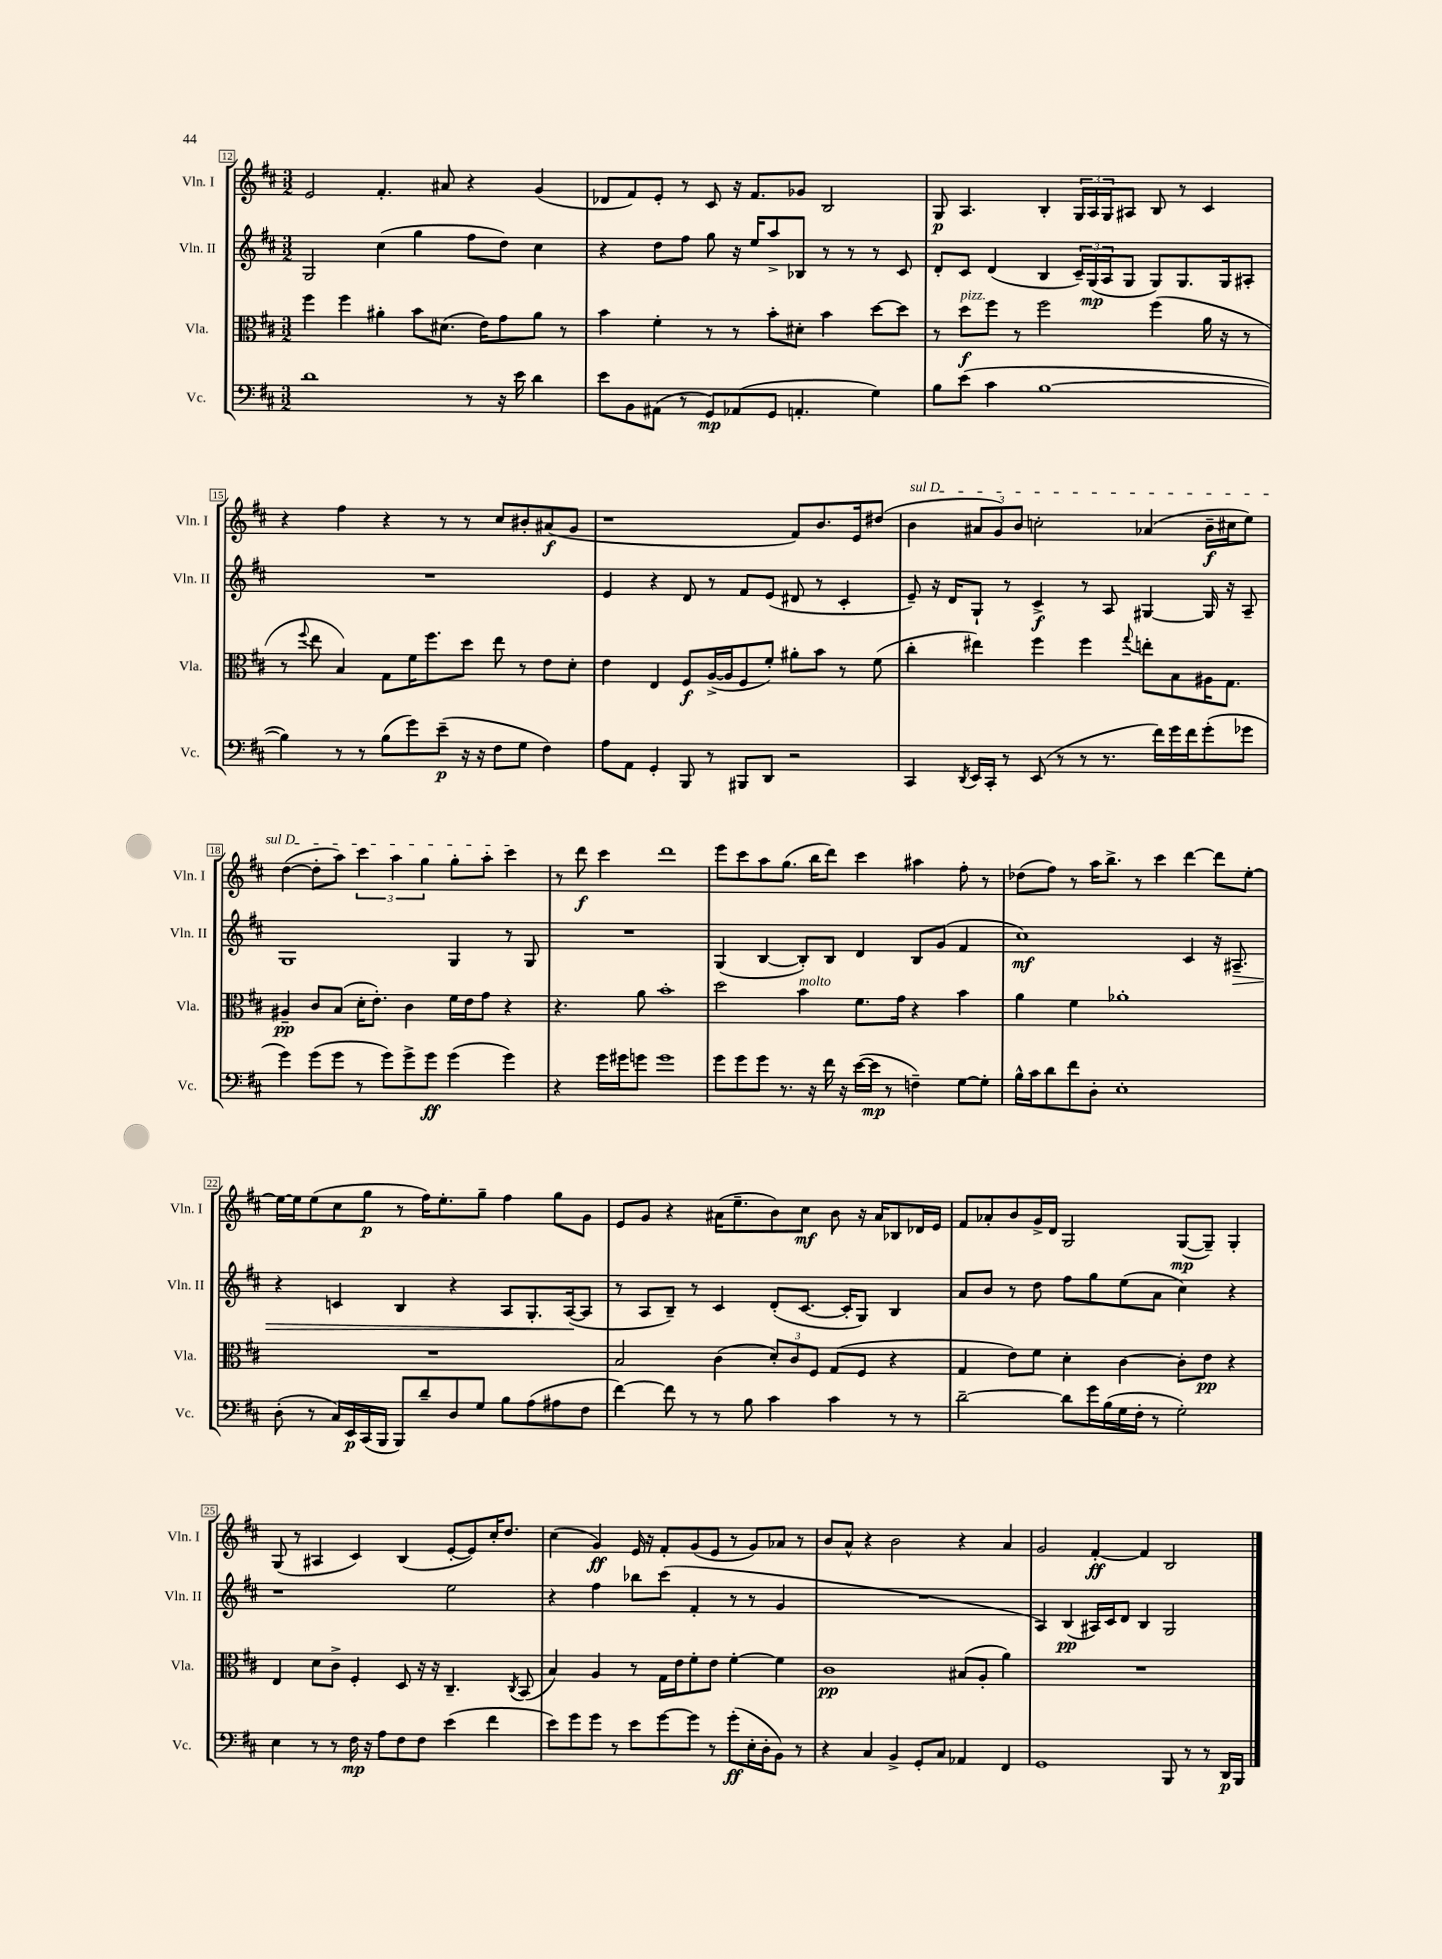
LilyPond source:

<<
\new StaffGroup <<
\new Staff = "s0" \with { instrumentName = "Vln. I" shortInstrumentName = "Vln. I" } {
    \clef treble \key d \major \numericTimeSignature \time 3/2
    e'2 fis'4.-. ais'8 r4 g'4( |
    des'8 fis'8) e'8-. r8 cis'8 r16 fis'8. ges'8 b2 |
    g8\p a4. b4-. \tuplet 3/2 { g16 a16 g16 } ais8 b8 r8 cis'4 |
    r4 fis''4 r4 r8 r8 cis''8 bis'8-. ais'8\f( g'8 |
    r1 fis'8) b'8. e'16 dis''8( |
    \once \override TextSpanner.bound-details.left.text = \markup { \italic "sul D" } b'4\startTextSpan \tuplet 3/2 { ais'8 g'8) b'8 } c''2-. aes'4( b'16--\f cis''16 e''8) |
    d''4~( d''8-. a''8) \tuplet 3/2 { cis'''4 a''4 g''4 } g''8-. a''8-. cis'''4\stopTextSpan |
    r8 d'''8\f cis'''4 d'''1 |
    e'''8 cis'''8 a''8 g''8.( b''16 d'''8) cis'''4 ais''4 fis''8-. r8 |
    des''8( fis''8) r8 a''16 b''8.-> r8 cis'''4 d'''4~ d'''8 e''8~-. |
    e''16~ e''16 e''8( cis''8 g''8\p r8 fis''16) e''8.-. g''8-- fis''4 g''8 g'8 |
    e'8 g'8 r4 ais'16( e''8.-- b'8) cis''8\mf b'8 r16 ais'16 bes8 des'16 e'16 |
    fis'8 aes'8-. b'8 g'16-> d'16 g2 g8~\mp( g8--) g4-. |
    g8( r8 ais4 cis'4) b4( e'8~-. e'8) cis''16-. d''8. |
    cis''4( g'4\ff) e'16 r16 fis'8-. g'8( e'8 r8 g'8) aes'8 r8 |
    b'8 a'8-^ r4 b'2 r4 a'4 |
    g'2 fis'4~-.\ff fis'4 b2 \bar "|." |
}
\new Staff = "s1" \with { instrumentName = "Vln. II" shortInstrumentName = "Vln. II" } {
    \clef treble \key d \major \numericTimeSignature \time 3/2
    g2 cis''4( g''4 fis''8 d''8) cis''4 |
    r4 d''8 fis''8 g''8 r16 e''16 a''8-> bes8 r8 r8 r8 cis'8 |
    d'8-. cis'8 d'4( b4 \tuplet 3/2 { cis'16--) g16\mp( a16 } g8 g8) g8. g16 ais8-. |
    R1. |
    e'4 r4 d'8 r8 fis'8 e'8( dis'8 r8 cis'4-. |
    e'8--) r16 d'16 g8-! r8 cis'4->\f r8 a8 gis4~ gis16 r16 a8-- |
    g1 g4 r8 g8 |
    R1. |
    g4( b4~ b8-.) b8 d'4 b8 g'8( fis'4 |
    cis''1\mf) cis'4 r16 ais8.--\> |
    r4 c'4 b4 r4 a8 g8.-. a16~\!( a8 |
    r8 a8 b8--) r8 cis'4 d'8-.( cis'8.~ cis'16-. g8) b4 |
    a'8 b'8 r8 d''8 fis''8 g''8 e''8( a'8 cis''4) r4 |
    r1 e''2 |
    r4 fis''4 bes''8 cis'''8( fis'4-. r8 r8 g'4 |
    R1. |
    a4) b4\pp( ais16) cis'16 d'8 b4 g2 \bar "|." |
}
\new Staff = "s2" \with { instrumentName = "Vla." shortInstrumentName = "Vla." } {
    \clef alto \key d \major \numericTimeSignature \time 3/2
    fis''4 fis''4 ais'4-. b'8 dis'8.( e'16) g'8 ais'8 r8 |
    b'4 fis'4-. r8 r8 b'8-. dis'8-. b'4 d''8~ d''8 |
    r8 d''8\f^\markup { \italic "pizz." } fis''8 r8 fis''2 fis''4( a'16 r16 r8 |
    r8 \appoggiatura { fis''8 } e''8 b4) g8 fis'16 fis''8. d''8 e''8 r8 e'8 d'8-. |
    e'4 e4 fis8\f a16~->( a16 fis8 fis'8-.) ais'8-. b'8 r8 fis'8( |
    cis''4-. eis''4) fis''4 fis''4 \appoggiatura { g''8 } e''8-. b8 ais16 g8. |
    ais4--\pp cis'8 b8( d'16-. e'8.-.) cis'4 fis'16 e'16 g'8 r4 |
    r4. a'8 b'1-. |
    d''2 b'4^\markup { \italic "molto" } fis'8. g'16 r4 b'4 |
    a'4 fis'4 aes'1-. |
    R1. |
    b2 cis'4( \tuplet 3/2 { d'8-.) cis'8 fis8 } g8( fis8 r4 |
    g4 e'8) fis'8 d'4-. cis'4~ cis'8-. e'8\pp r4 |
    e4 d'8 cis'8-> fis4-. d8 r16 r16 cis4.-- \acciaccatura { cis8 } b,8( |
    b4) a4 r8 g16 e'16 fis'8-. e'8 fis'4~-. fis'4 |
    cis'1\pp bis8( a8-. a'4) |
    R1. \bar "|." |
}
\new Staff = "s3" \with { instrumentName = "Vc." shortInstrumentName = "Vc." } {
    \clef bass \key d \major \numericTimeSignature \time 3/2
    d'1 r8 r16 e'16 d'4 |
    e'8 b,8 ais,8( r8 g,8\mp) aes,8( g,8 a,4.-. g4) |
    b8 e'8( cis'4 b1~ |
    b4) r8 r8 b8( g'8) e'8--\p( r16 r16 fis8 g8 fis4) |
    a8 a,8 g,4-. b,,8 r8 bis,,8 d,8 r2 |
    cis,4 \acciaccatura { d,8 } e,16 cis,16-. r8 e,8( r8 r8 r8. fis'16) g'16 fis'16 g'8-.( ges'8 |
    g'4) g'8( g'8 r8 g'8) g'8-> g'8\ff g'4( g'4) |
    r4 g'16 gis'16 g'8 g'1 |
    g'8 g'8 g'8 r8. r16 fis'16 r16 e'16~( e'16\mp r8 f4--) g8~ g8-. |
    b16-^ cis'16 d'8 fis'8 d8-. e1-. |
    d8-.( r8 cis16) e,16\p cis,16( b,,16 b,,8) d'8-- d8 g8 b8 a8( ais8 fis8 |
    fis'4~) fis'8 r8 r8 b8 cis'4 cis'4 r8 r8 |
    d'2~-- d'8 g'16 b16( g16 fis16-. r8 g2-.) |
    e4 r8 r8 fis16\mp r16 a8 fis8 fis8 e'4( fis'4 |
    e'8) g'8 g'8 r8 e'8 g'8~ g'8 r8 g'8-.\ff( e16-. d16-. b,8) r8 |
    r4 cis4 b,4-> g,8-. cis8 aes,4 fis,4 |
    g,1 b,,8 r8 r8 d,16\p b,,16 \bar "|." |
}
>>
>>
\layout { \context { \Score currentBarNumber = #12 \override BarNumber.stencil = #(make-stencil-boxer 0.1 0.3 ly:text-interface::print) } }
